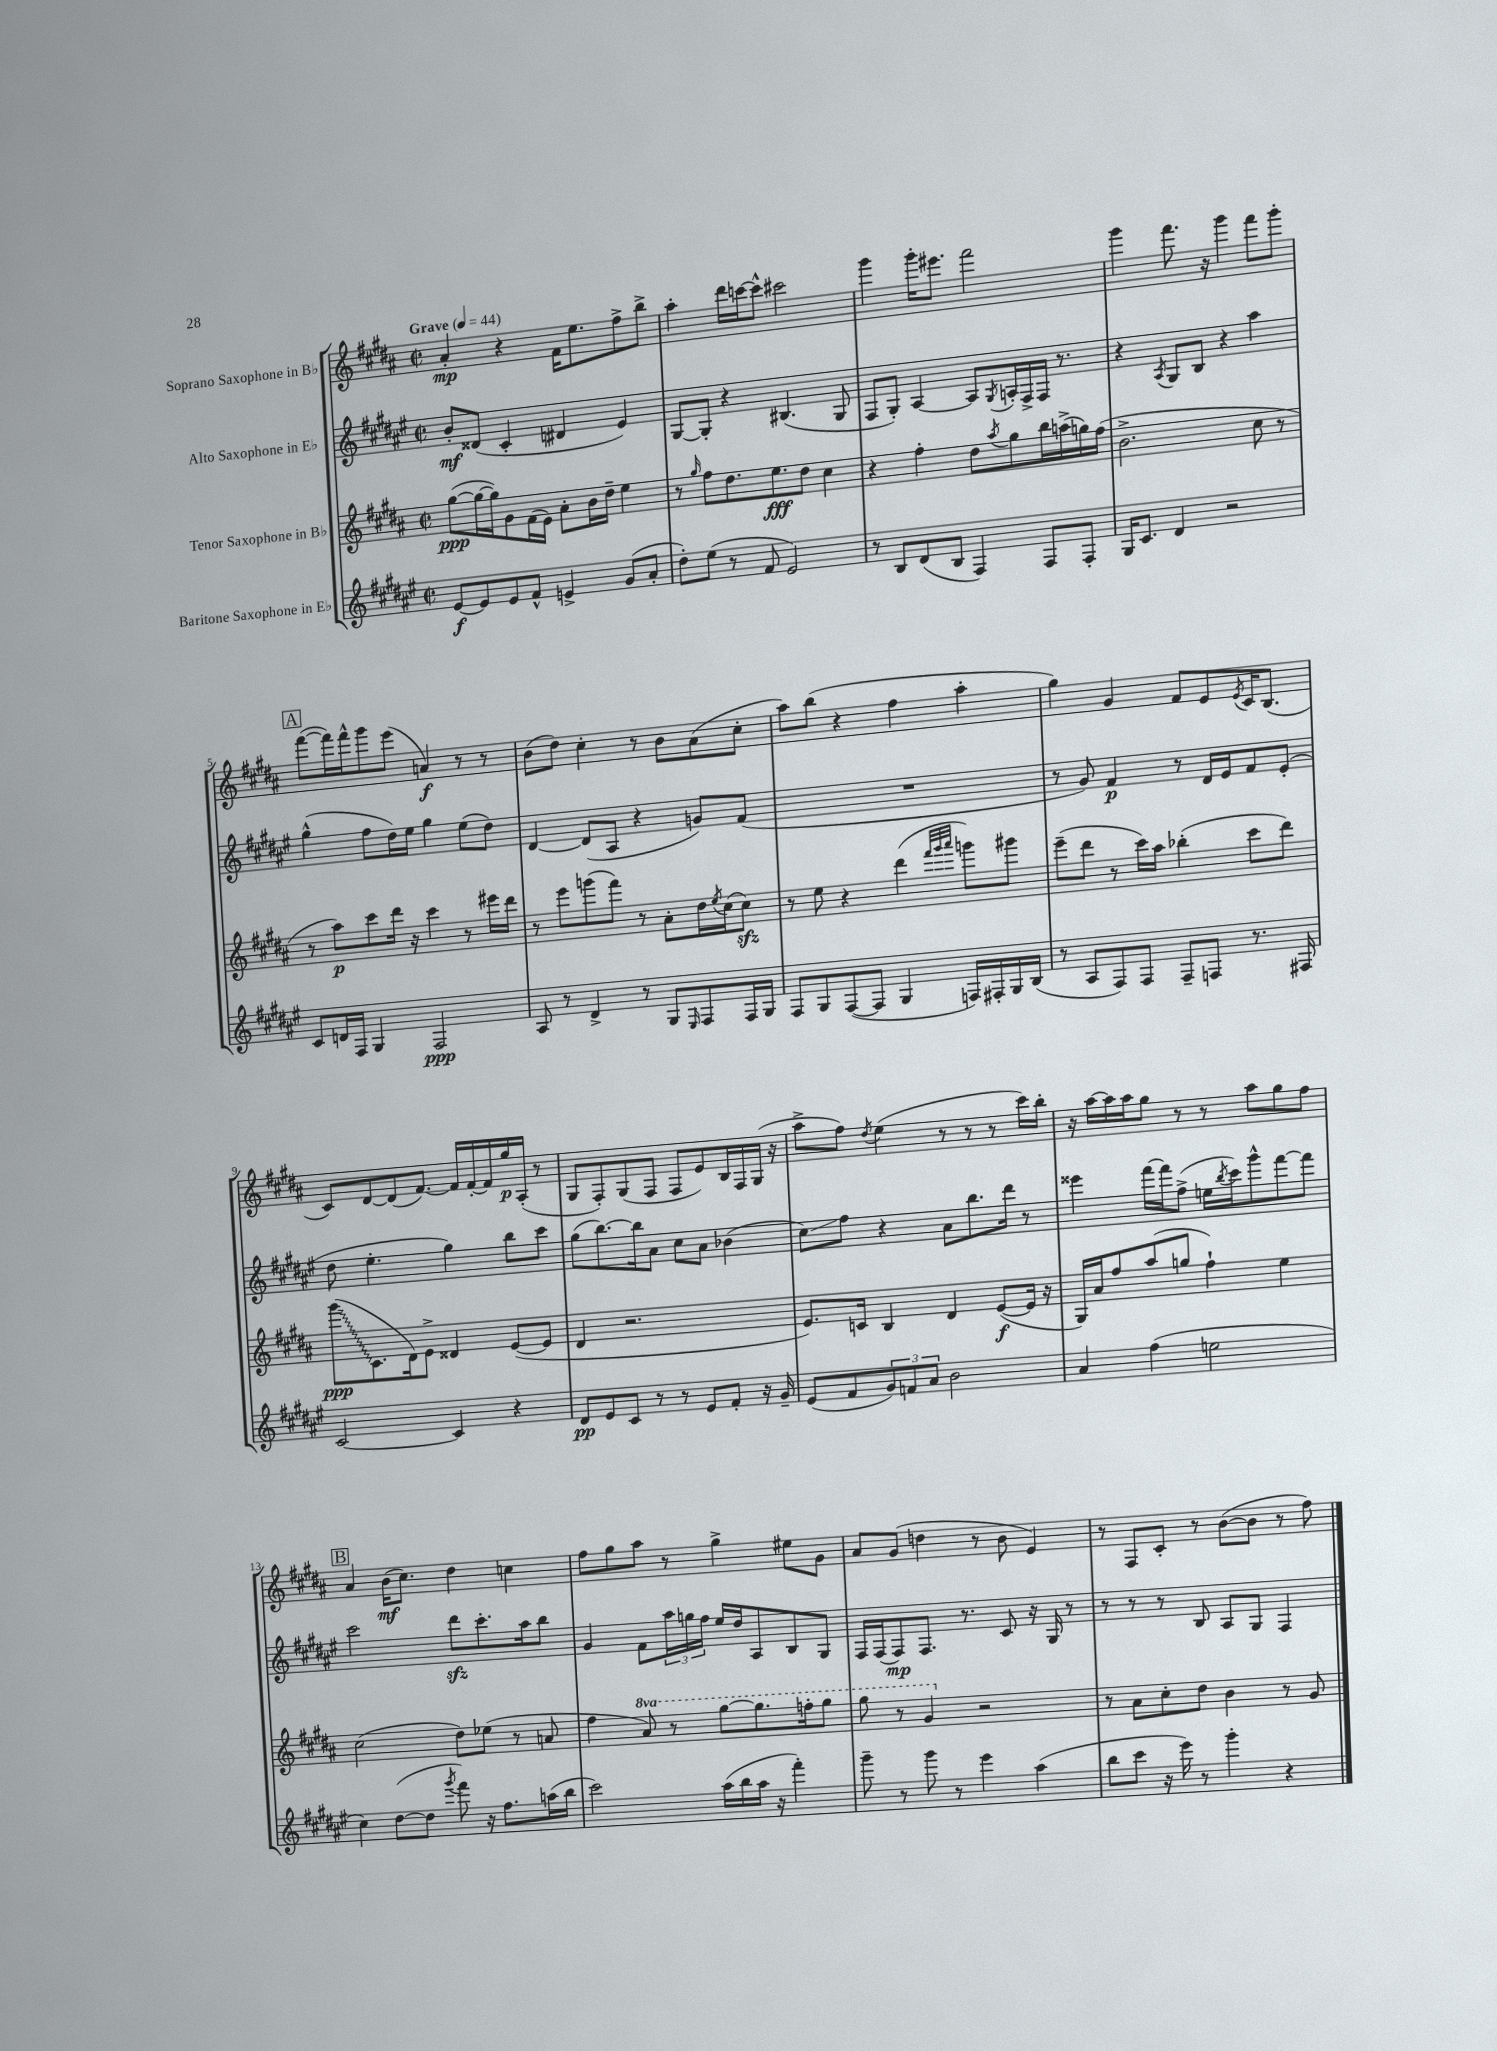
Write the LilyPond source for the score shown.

<<
\new StaffGroup <<
\new Staff = "s0" \with { instrumentName = "Soprano Saxophone in Bb" } {
    \clef treble \key b \major \defaultTimeSignature \time 2/2 \tempo "Grave" 4 = 44
    ais'4-.\mp r4 fis'16 e''8. fis''8-> b''8-> |
    ais''4-. dis'''16 c'''16~ c'''8-^ cis'''2 |
    gis'''4 gis'''16-. eis'''8. fis'''2 |
    gis'''4 fis'''8. r16 gis'''4 fis'''8 gis'''8-. |
    \mark \markup { \box "A" } fis'''8~( fis'''16) fis'''16-^ gis'''8 e'''8( a'4\f) r8 r8 |
    b'8( dis''8) cis''4-. r8 b'8 ais'8( cis''8-. |
    ais''8) b''8( r4 fis''4 ais''4-. |
    gis''4) gis'4 fis'8 e'8 \acciaccatura { e'8 } cis'16 b8.( |
    cis'8) dis'8~ dis'8( fis'8.~) fis'16 fis'16~-. fis'16 gis''16\p ais16-.( r8 |
    gis8 fis8-.) gis8( fis8 fis8 e'8) b16 fis16 gis16( r16 |
    ais''8-> fis''8) \acciaccatura { dis''8 } e''4( r8 r8 r8 cis'''16) b''16-. |
    r16 ais''16~ ais''16 ais''16 gis''8 r8 r8 ais''8 gis''8 fis''8 |
    \mark \markup { \box "B" } ais'4 b'16\mf( cis''8.) dis''4 c''4 |
    fis''8 gis''8 ais''8 r8 gis''4-> eis''8 gis'8 |
    ais'8 gis'8( d''4 r8 b'8 e'4) |
    r8 fis8 cis'8-. r8 b'8~( b'8 r8 fis''8) \bar "|." |
}
\new Staff = "s1" \with { instrumentName = "Alto Saxophone in Eb" } {
    \clef treble \key fis \major \defaultTimeSignature \time 2/2
    b'8-.\mf disis'8( cis'4-. dis'4 eis'4) |
    gis8~ gis8-. r4 bis4.( gis8 |
    fis8 gis8-.) ais4~ ais8 \acciaccatura { gis8 } a16-. fis16-> fis16 r8. |
    r4 \acciaccatura { ais8 } gis8 b8 r4 ais''4 |
    \mark \markup { \box "A" } gis''4-^( fis''8 dis''16) eis''16 gis''4 eis''8( dis''8) |
    dis'4~ dis'8( ais8 r4 g'8) fis'8( |
    R1 |
    r8 gis'8) fis'4\p r8 dis'16 eis'16 fis'8 eis'8-.( |
    dis''8 eis''4.-. gis''4) b''8 cis'''8 |
    gis''8( b''8.~) b''16 ais'8 cis''8 ais'8 bes'4( |
    cis''8\glissando) fis''8 r4 ais'8 b''8. dis'''16 r8 |
    eisis'''4 fis'''16~ fis'''16 fis''8->( e''16 \acciaccatura { b''8 } cis'''16) gis'''8-^ fis'''8~ fis'''8 |
    \mark \markup { \box "B" } cis'''2 dis'''8\sfz cis'''8.-. ais''16 b''8 |
    gis'4 fis'8 \tuplet 3/2 { ais''16 g''16 fis''16 } eis''16 dis''16 ais8 b8 gis8 |
    fis16 fis16( fis8\mp) fis8. r8. cis'8 r16 gis16 r8 |
    r8 r8 r8 b8 ais8 gis8 fis4 \bar "|." |
}
\new Staff = "s2" \with { instrumentName = "Tenor Saxophone in Bb" } {
    \clef treble \key b \major \defaultTimeSignature \time 2/2 \set Staff.ottavationMarkups = #ottavation-simple-ordinals
    gis''8~\ppp( gis''16~ gis''16) gis'8 fis'16( e'16) ais'8-. b'16 dis''16-- e''4 |
    r8 \grace { gis''16 } fis''8 dis''8. e''8.\fff dis''8 cis''4 |
    r4 fis''4-. dis''8 \acciaccatura { ais''8 } gis''8 b''16 a''16->( g''16) fis''16( |
    b'2.-> cis''8 r8 |
    \mark \markup { \box "A" } r8 ais''8\p) cis'''8 dis'''16 r16 cis'''4 r8 eis'''16 dis'''16 |
    r8 e'''8 g'''8( fis'''8) r8 ais'8-. dis''16 \acciaccatura { e''8 } cis''16( cis''8\sfz) |
    r8 e''8 r4 dis'''4( \grace { fis'''32 gis'''32 ais'''32 } g'''8) gis'''8 |
    e'''8--( dis'''8 r8 cis'''16) ais''16 bes''4-.( cis'''8 dis'''8) |
    \once \override Glissando.style = #'zigzag gis'''8\glissando\ppp( cis'8. dis'16) e'8-> disis'4 e'8~( e'8 |
    dis'4 r2. |
    e'8.) c'16 b4 dis'4 e'8~\f( e'16 r16 |
    gis16) ais'16 fis''8 ais''8( g''8 fis''4-!) e''4 |
    \mark \markup { \box "B" } cis''2( dis''8) ees''8( r8 a'8 |
    fis''4 \ottava #1 ais''8) r8 gis'''8~ gis'''8. f'''16-. gis'''8 |
    gis'''8 r8 gis''4 \ottava #0 r2 |
    r8 ais'8 cis''8-. dis''8 b'4 r8 gis'8 \bar "|." |
}
\new Staff = "s3" \with { instrumentName = "Baritone Saxophone in Eb" } {
    \clef treble \key fis \major \defaultTimeSignature \time 2/2
    eis'8~\f eis'8 eis'8 fis'8-^ e'4-> gis'8( ais'8-. |
    dis''8-.) eis''8( r8 fis'8 eis'2) |
    r8 b8 dis'8( b8 fis4) fis8 fis8-. |
    gis16 cis'8. dis'4 r2 |
    \mark \markup { \box "A" } cis'8 d'16 fis16 gis4 fis2\ppp |
    ais8 r8 dis'4-> r8 gis8 \grace { eis16 } fis8 fis16 gis16 |
    fis8 gis8 fis8~( fis8 gis4 f16) fis16-. gis16 b16( |
    r8 ais8 fis8) fis8 fis8-- f8 r8. fis16 |
    cis'2~ cis'4 r4 |
    dis'8\pp eis'8 cis'8 r8 r8 eis'8 fis'8-. r16 gis'16-- |
    eis'8( fis'8 \tuplet 3/2 { gis'8) f'8 ais'8 } b'2 |
    ais'4 fis''4( e''2 |
    \mark \markup { \box "B" } cis''4) dis''8~( dis''8 \acciaccatura { gis'''8 } fis'''8) r16 fis''8. a''16( b''16 |
    cis'''2) ais''16( b''16 ais''16 r16 fis'''4-.) |
    gis'''8-- r8 gis'''8 r8 eis'''4 ais''4( |
    b''8 cis'''8 r16 eis'''16) r8 gis'''4-. r4 \bar "|." |
}
>>
>>
